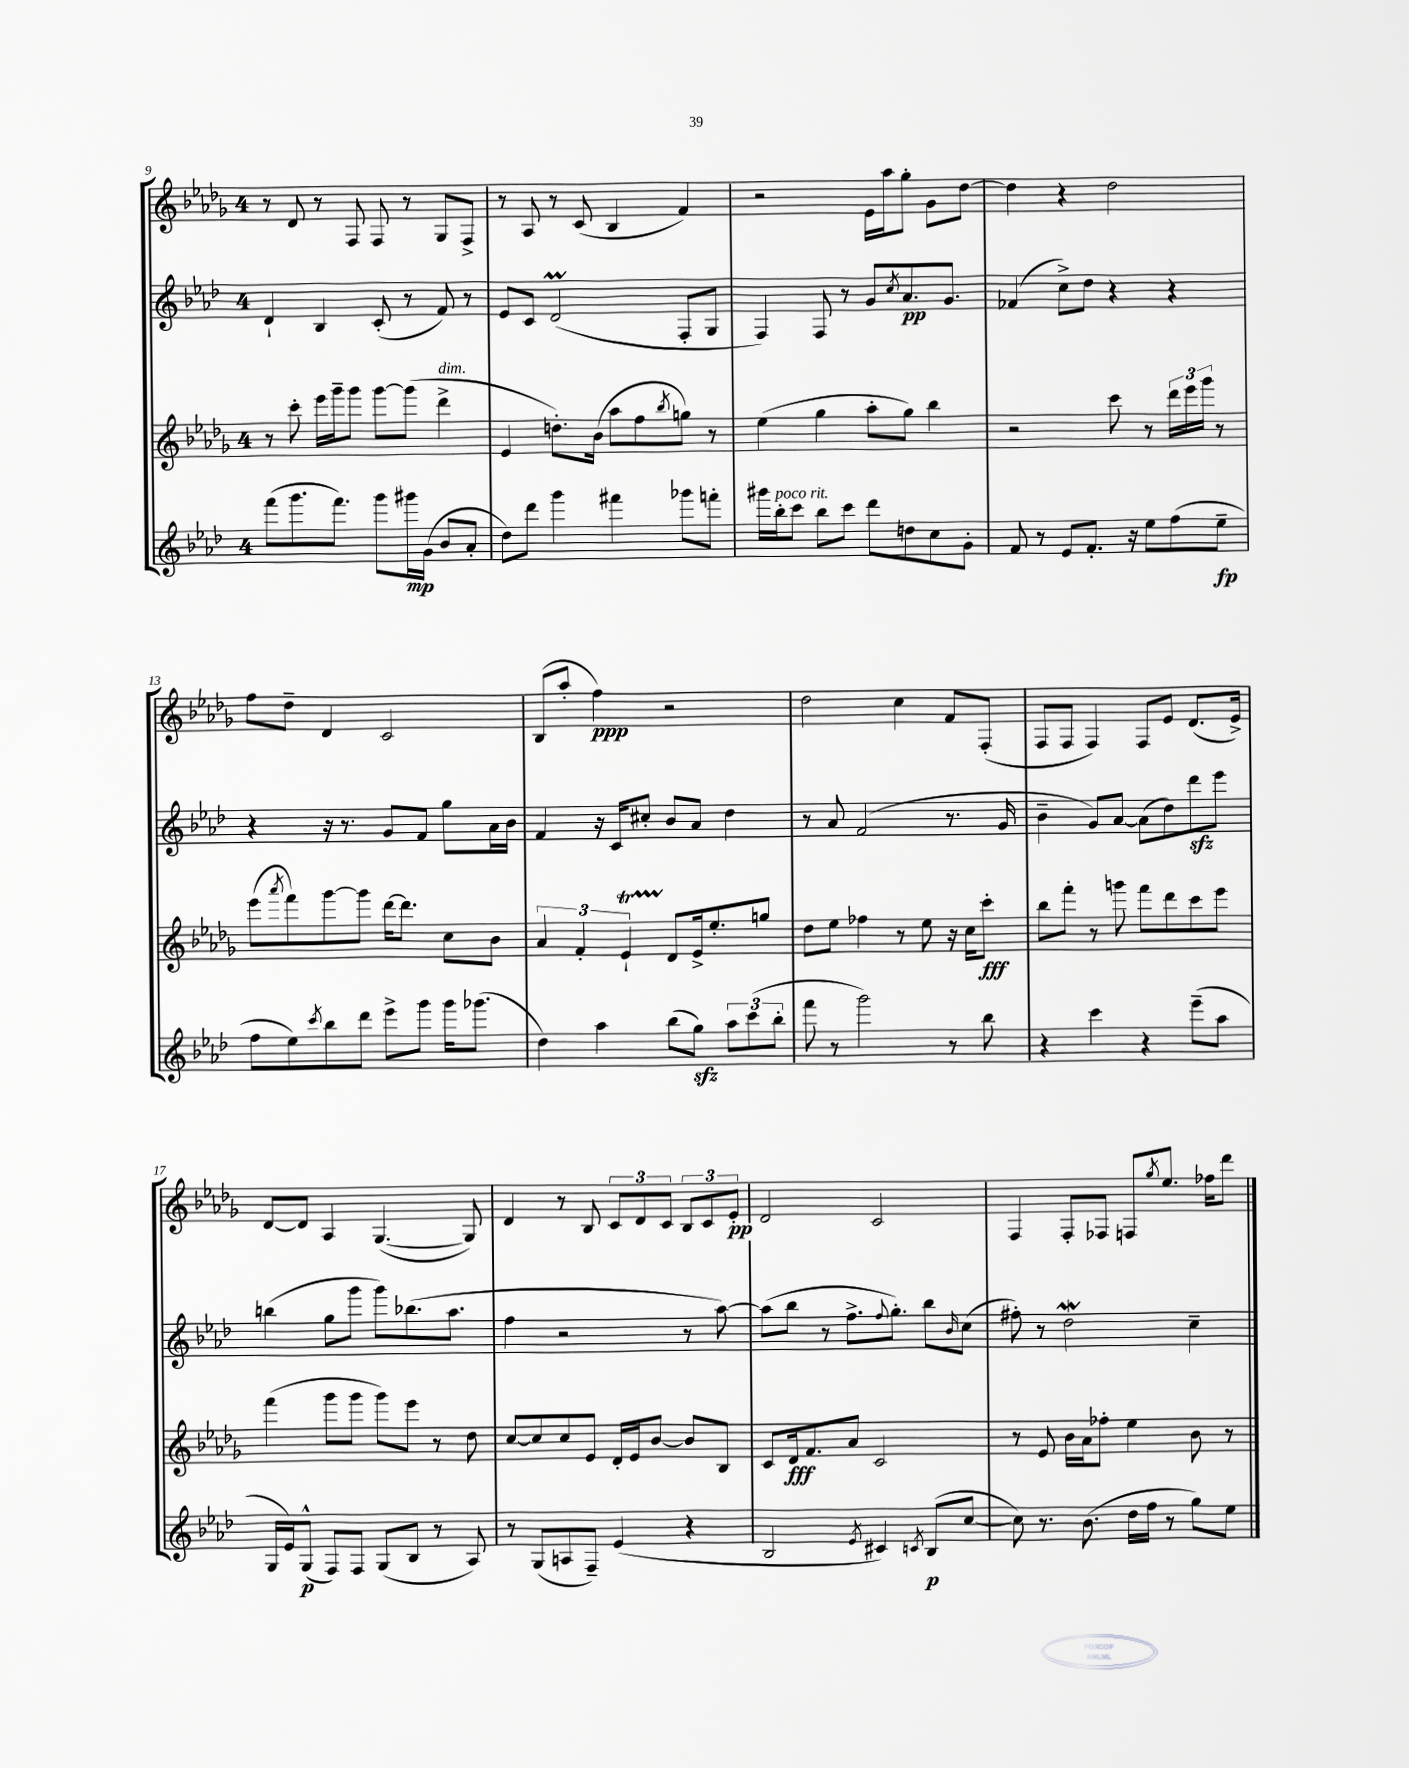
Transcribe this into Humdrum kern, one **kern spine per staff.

**kern	**dynam	**kern	**dynam	**kern	**dynam	**kern	**dynam
*part4	*part4	*part3	*part3	*part2	*part2	*part1	*part1
*staff4	*staff4	*staff3	*staff3	*staff2	*staff2	*staff1	*staff1
*clefG2	*	*clefG2	*	*clefG2	*	*clefG2	*
*k[b-e-a-d-]	*	*k[b-e-a-d-g-]	*	*k[b-e-a-d-]	*	*k[b-e-a-d-g-]	*
*M4/4	*	*M4/4	*	*M4/4	*	*M4/4	*
=9	=9	=9	=9	=9	=9	=9	=9
(8fff\L	.	8r	.	4d-`/	.	8r	.
8.ggg\	.	8ccc'\	.	.	.	8d-/	.
.	.	16eee-\LL	.	4B-/	.	8r	.
8.fff\J)	.	16ggg-~\J	.	.	.	.	.
.	.	8ggg-\J	.	.	.	8F/	.
8ggg\L	.	[8ggg-\L	.	(8c'/	.	8F/	.
16ggg#X\L	mp	(8ggg-\J]	.	8r	.	8r	.
(16g\JJ	.	.	.	.	.	.	.
!	!	!LO:TX:a:i:t=dim.	!	!	!	!	!
8b-/L	.	4ddd-^\	.	8f/)	.	8G-/L	.
8a-'/J	.	.	.	8r	.	8F^/J	.
=10	=10	=10	=10	=10	=10	=10	=10
8dd-\L)	.	4e-/	.	8e-/L	.	8r	.
8ddd-\J	.	.	.	8c/J	.	8A-/	.
4ggg\	.	8.ddn'\L)	.	(2d-M/	.	8r	.
.	.	.	.	.	.	(8c/	.
.	.	(16b-\Jk	.	.	.	.	.
4fff#X\	.	8aa-\L	.	.	.	4B-/	.
.	.	8ff\	.	.	.	.	.
.	.	8qbb-/	.	.	.	.	.
8ggg-X\L	.	8ggn\J)	.	8F'/L	.	4f/)	.
8fffn'\J	.	8r	.	8G/J	.	.	.
=11	=11	=11	=11	=11	=11	=11	=11
16ggg#X\LL	.	(4ee-\	.	4F/)	.	2r	.
!LO:TX:a:i:t=poco rit.	!	!	!	!	!	!	!
16bb-'\J	.	.	.	.	.	.	.
8ccc\J	.	.	.	.	.	.	.
8bb-\L	.	4gg-\	.	8F/	.	.	.
8ccc\J	.	.	.	8r	.	.	.
8ddd-\L	.	8aa-'\L	.	8g/L	.	16e-\LL	.
.	.	.	.	.	.	16aa-\J	.
.	.	.	.	8qcc/	.	.	.
8ddn\	.	8gg-\J)	.	8.a-/	pp	8gg-'\J	.
8cc\	.	4bb-\	.	.	.	8g-\L	.
.	.	.	.	8.g/J	.	.	.
8g'\J	.	.	.	.	.	[8dd-\J	.
=12	=12	=12	=12	=12	=12	=12	=12
8f/	.	2r	.	(4f-X/	.	4dd-\]	.
8r	.	.	.	.	.	.	.
8e-/L	.	.	.	8cc^\L)	.	4r	.
8.f'/J	.	.	.	8dd-\J	.	.	.
.	.	8ccc\	.	4r	.	2dd-\	.
16r	.	.	.	.	.	.	.
8ee-\L	.	8r	.	.	.	.	.
(8ff\	.	24ddd-\LL	.	4r	.	.	.
.	.	24eee-\	.	.	.	.	.
.	.	24ggg-\JJ	.	.	.	.	.
8ee-~\J	fp	8r	.	.	.	.	.
!!LO:LB:g=z
=13	=13	=13	=13	=13	=13	=13	=13
8ff\L	.	(8eee-\L	.	4r	.	8ff\L	.
.	.	8qaaa-/	.	.	.	.	.
8ee-\)	.	8fff\)	.	.	.	8dd-~\J	.
8qccc/	.	.	.	.	.	.	.
8bb-\	.	[8ggg-\	.	16r	.	4d-/	.
.	.	.	.	8.r	.	.	.
8ddd-\J	.	8ggg-\J]	.	.	.	.	.
8eee-^\L	.	[16ddd-\KL	.	8g/L	.	2c/	.
.	.	8.ddd-\J]	.	.	.	.	.
8ggg\J	.	.	.	8f/J	.	.	.
16ggg\KL	.	8cc\L	.	8gg\L	.	.	.
(8.ggg-X\J	.	.	.	.	.	.	.
.	.	8b-\J	.	16a-\L	.	.	.
.	.	.	.	16b-\JJ	.	.	.
=14	=14	=14	=14	=14	=14	=14	=14
4dd-\)	.	6a-/	.	4f/	.	(8B-/L	.
.	.	.	.	.	.	8aa-'/J	.
.	.	6f'/	.	.	.	.	.
4aa-\	.	.	.	16r	.	4ff\)	ppp
.	.	.	.	16c/KL	.	.	.
.	.	6e-T`/	.	.	.	.	.
.	.	.	.	8cc#X'/J	.	.	.
(8bb-\L	.	8d-/L	.	8b-/L	.	2r	.
8ggzz\J)	.	16e-^/k	.	8a-/J	.	.	.
.	.	8.ee-'/	.	.	.	.	.
12aa-\L	.	.	.	4dd-\	.	.	.
(12ccc\	.	.	.	.	.	.	.
.	.	8ggn/J	.	.	.	.	.
12bb-'\J	.	.	.	.	.	.	.
=15	=15	=15	=15	=15	=15	=15	=15
8fff\	.	8dd-\L	.	8r	.	2dd-\	.
8r	.	8ee-\J	.	8a-/	.	.	.
2ggg\)	.	4ff-X\	.	(2f/	.	.	.
.	.	8r	.	.	.	4cc\	.
.	.	8ee-\	.	.	.	.	.
8r	.	16r	.	8.r	.	8f/L	.
.	.	16cc\KL	.	.	.	.	.
8bb-\	.	8ccc'\J	fff	.	.	(8F'/J	.
.	.	.	.	16g/	.	.	.
=16	=16	=16	=16	=16	=16	=16	=16
4r	.	8bb-\L	.	4b-~\	.	8F/L	.
.	.	8fff'\J	.	.	.	8F/J	.
4ccc\	.	8r	.	8g/L)	.	4F/)	.
.	.	8gggn\	.	[8a-/J	.	.	.
4r	.	8fff\L	.	(8a-\L]	.	8F/L	.
.	.	8ddd-\	.	8dd-\)	.	8e-/J	.
(8eee-~\L	.	8ccc\	.	8ddd-zz\	.	(8.d-/L	.
8aa-\J	.	8eee-\J	.	8eee-\J	.	.	.
.	.	.	.	.	.	16e-^/Jk)	.
!!LO:LB:g=z
=17	=17	=17	=17	=17	=17	=17	=17
16G/LL	.	(4fff\	.	(4bbn\	.	[8d-/L	.
16e-/J)	.	.	.	.	.	.	.
(8G^^/J	p	.	.	.	.	8d-/J]	.
8F/L)	.	8ggg-\L	.	8gg\L	.	4A-/	.
8F/J	.	8ggg-\J	.	8ggg\J	.	.	.
(8G/L	.	8ggg-\L)	.	8ggg\L)	.	([4.G-/	.
8B-/J	.	8eee-\J	.	(8.bb-X\	.	.	.
8r	.	8r	.	.	.	.	.
.	.	.	.	8.aa-\J	.	.	.
8A-/)	.	8dd-\	.	.	.	8G-/])	.
=18	=18	=18	=18	=18	=18	=18	=18
8r	.	[8cc/L	.	4ff\	.	4d-/	.
(8G/L	.	8cc/]	.	.	.	.	.
8An/	.	8cc/	.	2r	.	8r	.
8F~/J)	.	8e-/J	.	.	.	8B-/	.
(4e-/	.	16d-'/LL	.	.	.	12c/L	.
.	.	16e-/J	.	.	.	.	.
.	.	.	.	.	.	12d-/	.
.	.	[8b-/J	.	.	.	.	.
.	.	.	.	.	.	12c/J	.
4r	.	8b-/L]	.	8r	.	12B-/L	.
.	.	.	.	.	.	12c/	.
.	.	8B-/J	.	[8aa-\)	.	.	.
.	.	.	.	.	.	12e-'/J	pp
=19	=19	=19	=19	=19	=19	=19	=19
2B-/	.	8c/L	.	(8aa-\L]	.	2d-/	.
.	.	16d-/k	fff	8bb-\J	.	.	.
.	.	8.f/	.	.	.	.	.
.	.	.	.	8r	.	.	.
.	.	8a-/J	.	8.ff^\L	.	.	.
8qe-/	.	.	.	.	.	.	.
4c#X/)	.	2c/	.	.	.	2c/	.
.	.	.	.	8qqff/	.	.	.
.	.	.	.	8.gg'\J)	.	.	.
8qcn/	.	.	.	.	.	.	.
(8B-/L	p	.	.	8bb-\L	.	.	.
.	.	.	.	16qqb-/	.	.	.
[8cc/J	.	.	.	(8cc\J	.	.	.
=20	=20	=20	=20	=20	=20	=20	=20
8cc\])	.	8r	.	8ff#X'\)	.	4F/	.
8.r	.	8e-/	.	8r	.	.	.
.	.	16b-\LL	.	2dd-w\	.	8F'/L	.
(8.b-\	.	16a-\J	.	.	.	.	.
.	.	8ff-X'\J	.	.	.	8F-X/J	.
16dd-\LL	.	4ee-\	.	.	.	8Fn/L	.
16ff\JJ	.	.	.	.	.	.	.
.	.	.	.	.	.	8qgg-/	.
8r	.	.	.	.	.	8.ee-/J	.
8gg\L)	.	8b-\	.	4cc~\	.	.	.
.	.	.	.	.	.	16ff-X\KL	.
8ee-\J	.	8r	.	.	.	8ddd-\J	.
==	==	==	==	==	==	==	==
*-	*-	*-	*-	*-	*-	*-	*-
